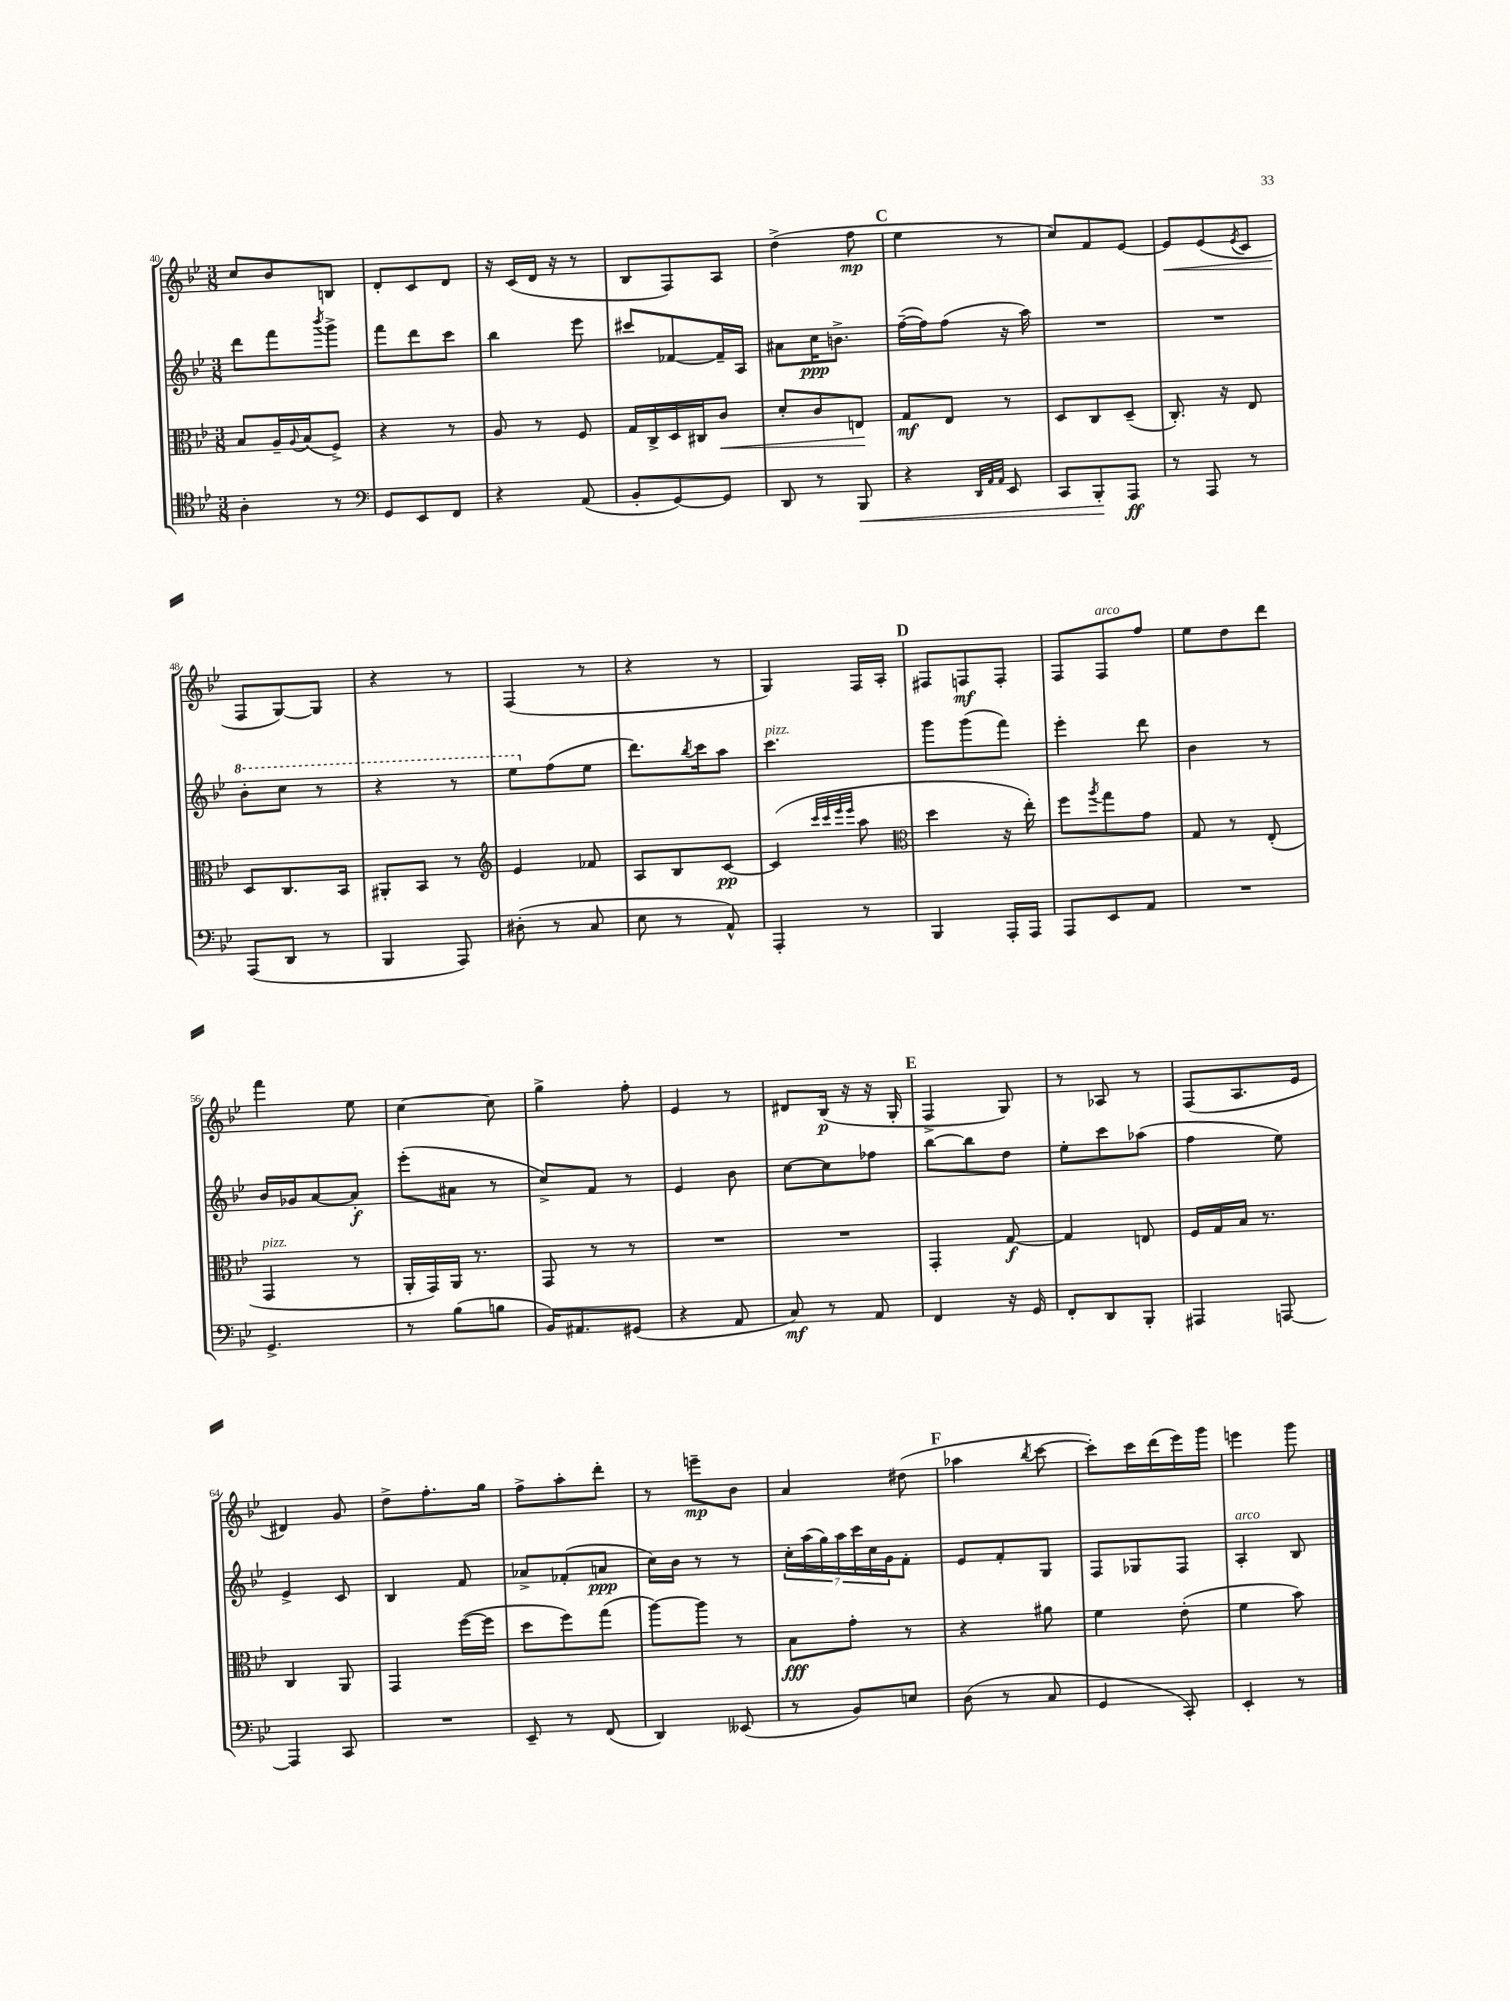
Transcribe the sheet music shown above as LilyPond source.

<<
\new StaffGroup <<
\new Staff = "s0" {
    \clef treble \key bes \major \numericTimeSignature \time 3/8
    c''8 bes'8 b8 |
    d'8-. c'8 d'8 |
    r16 c'16( d'16 r16 r8 |
    bes8 f8) a8 |
    d''4->( f''8\mp |
    \mark \markup { \bold "C" } ees''4 r8 |
    c''8) f'8 ees'8~ |
    ees'8\< ees'8( \acciaccatura { ees'8 } c'8 |
    f8\! g8~) g8 |
    r4 r8 |
    f4( r8 |
    r4 r8 |
    g4) f16 a16-. |
    \mark \markup { \bold "D" } fis8 f8\mf f8-. |
    f8 f8^\markup { \italic "arco" } f''8 |
    ees''8 d''8 d'''8 |
    f'''4 ees''8 |
    c''4~ c''8 |
    g''4-> f''8-. |
    ees'4 r8 |
    dis'8 bes16\p( r16 r16 g16-. |
    \mark \markup { \bold "E" } f4-> g8) |
    r8 aes8 r8 |
    f8( a8. ees'16 |
    dis'4) g'8 |
    d''8-> f''8.-. g''16 |
    f''8-> a''8-. d'''8-. |
    r8 e'''8--\mp bes'8 |
    a'4 dis''8( |
    \mark \markup { \bold "F" } aes''4 \acciaccatura { bes''8 } c'''8~ |
    c'''8-.) c'''16 d'''16( ees'''16) g'''16 |
    e'''4 g'''8 \bar "|." |
}
\new Staff = "s1" {
    \clef treble \key bes \major \numericTimeSignature \time 3/8
    d'''8 f'''8 \acciaccatura { bes'''8 } g'''8-> |
    f'''8 d'''8 c'''8 |
    bes''4 ees'''8 |
    cis'''8 fes'8~ fes'16-- a16 |
    ais'8 c''16\ppp b'8.-> |
    \mark \markup { \bold "C" } f''16~--( f''16) f''8( r16 a''16) |
    R4. |
    R4. |
    \ottava #1 bes''8-. c'''8 r8 |
    r4 r8 |
    ees'''8 \ottava #0 f''8( ees''8 |
    d'''8.) \acciaccatura { bes''8 } c'''16 a''8 |
    c'''4.^\markup { \italic "pizz." } |
    \mark \markup { \bold "D" } g'''8 g'''8( f'''8) |
    ees'''4-. d'''8 |
    bes'4 r8 |
    bes'16 ges'16 a'8~ a'8-.\f |
    ees'''8-.( ais'8 r8 |
    c''8->) f'8 r8 |
    ees'4 bes'8 |
    c''8~ c''8 fes''8 |
    \mark \markup { \bold "E" } bes''8~ bes''8 d''8 |
    ees''8-. c'''8 aes''8( |
    f''4 ees''8) |
    ees'4-> c'8 |
    bes4 f'8 |
    aes'8-> fes'8-.( a'8\ppp |
    c''16) bes'16 r8 r8 |
    \tuplet 7/4 { c''16-. a''16( g''16) a''16 c'''16 c''16 g'16 } f'8-. |
    \mark \markup { \bold "F" } ees'8 f'8-. g8 |
    f8 ges8 f8 |
    a4-.^\markup { \italic "arco" } bes8 \bar "|." |
}
\new Staff = "s2" {
    \clef alto \key bes \major \numericTimeSignature \time 3/8
    bes8 a16-- \appoggiatura { a8 } bes16( f8->) |
    r4 r8 |
    a8 r8 f8 |
    g16 c16-> d16 cis16 c'8\< |
    d'8-. c'8 e8\! |
    \mark \markup { \bold "C" } g8\mf ees8 r8 |
    d8 c8 d8--( |
    c8.-.) r16 ees8 |
    d8 c8. bes,16 |
    ais,8-. bes,8 r8 |
    \clef treble ees'4 fes'8 |
    a8 bes8 c'8~\pp |
    c'4( \grace { c'''32 c'''32 ees'''32 ees'''32 } a''8 |
    \mark \markup { \bold "D" } \clef alto d''4 r16 ees''16-.) |
    f''8 \acciaccatura { a''8 } g''8 g'8 |
    g8 r8 ees8-.( |
    g,4^\markup { \italic "pizz." } r8 |
    a,16-. g,16) a,16 r8. |
    g,8 r8 r8 |
    R4. |
    R4. |
    \mark \markup { \bold "E" } g,4-. g8~\f |
    g4 e8 |
    f16 g16 bes16 r8. |
    c4 a,8 |
    g,4 f''16~( f''16 |
    d''8 f''8) g''8( |
    a''8~) a''8 r8 |
    bes8\fff g'8-. r8 |
    \mark \markup { \bold "F" } r4 ais'8 |
    f'4 ees'8-.( |
    f'4 bes'8) \bar "|." |
}
\new Staff = "s3" {
    \clef tenor \key bes \major \numericTimeSignature \time 3/8
    a4-. r8 |
    \clef bass g,8 ees,8 f,8 |
    r4 a,8( |
    bes,8-. g,8~) g,8 |
    d,8 r8 bes,,8\< |
    \mark \markup { \bold "C" } r4 \grace { d,32 a,32 a,32 } ees,8 |
    c,8 bes,,8-.\! a,,8\ff |
    r8 a,,8 r8 |
    a,,8( d,8 r8 |
    bes,,4 a,,8) |
    dis8-.( r8 c8 |
    ees8 r8 a,8-^) |
    a,,4-. r8 |
    \mark \markup { \bold "D" } bes,,4 a,,16-. a,,16 |
    a,,8 ees,8 a,8 |
    R4. |
    g,4.-> |
    r8 bes8( b8 |
    bes,16) ais,8. gis,8( |
    r4 a,8 |
    c8\mf) r8 a,8 |
    \mark \markup { \bold "E" } f,4 r16 g,16 |
    f,8-. d,8 bes,,8-. |
    ais,,4 a,,8~ |
    a,,4 c,8 |
    R4. |
    ees,8-- r8 f,8( |
    d,4) eeses,8( |
    r8 bes,8) e8 |
    \mark \markup { \bold "F" } d8( r8 c8 |
    g,4 c,8-.) |
    ees,4-. r8 \bar "|." |
}
>>
>>
\layout { \context { \Score currentBarNumber = #40 } }
